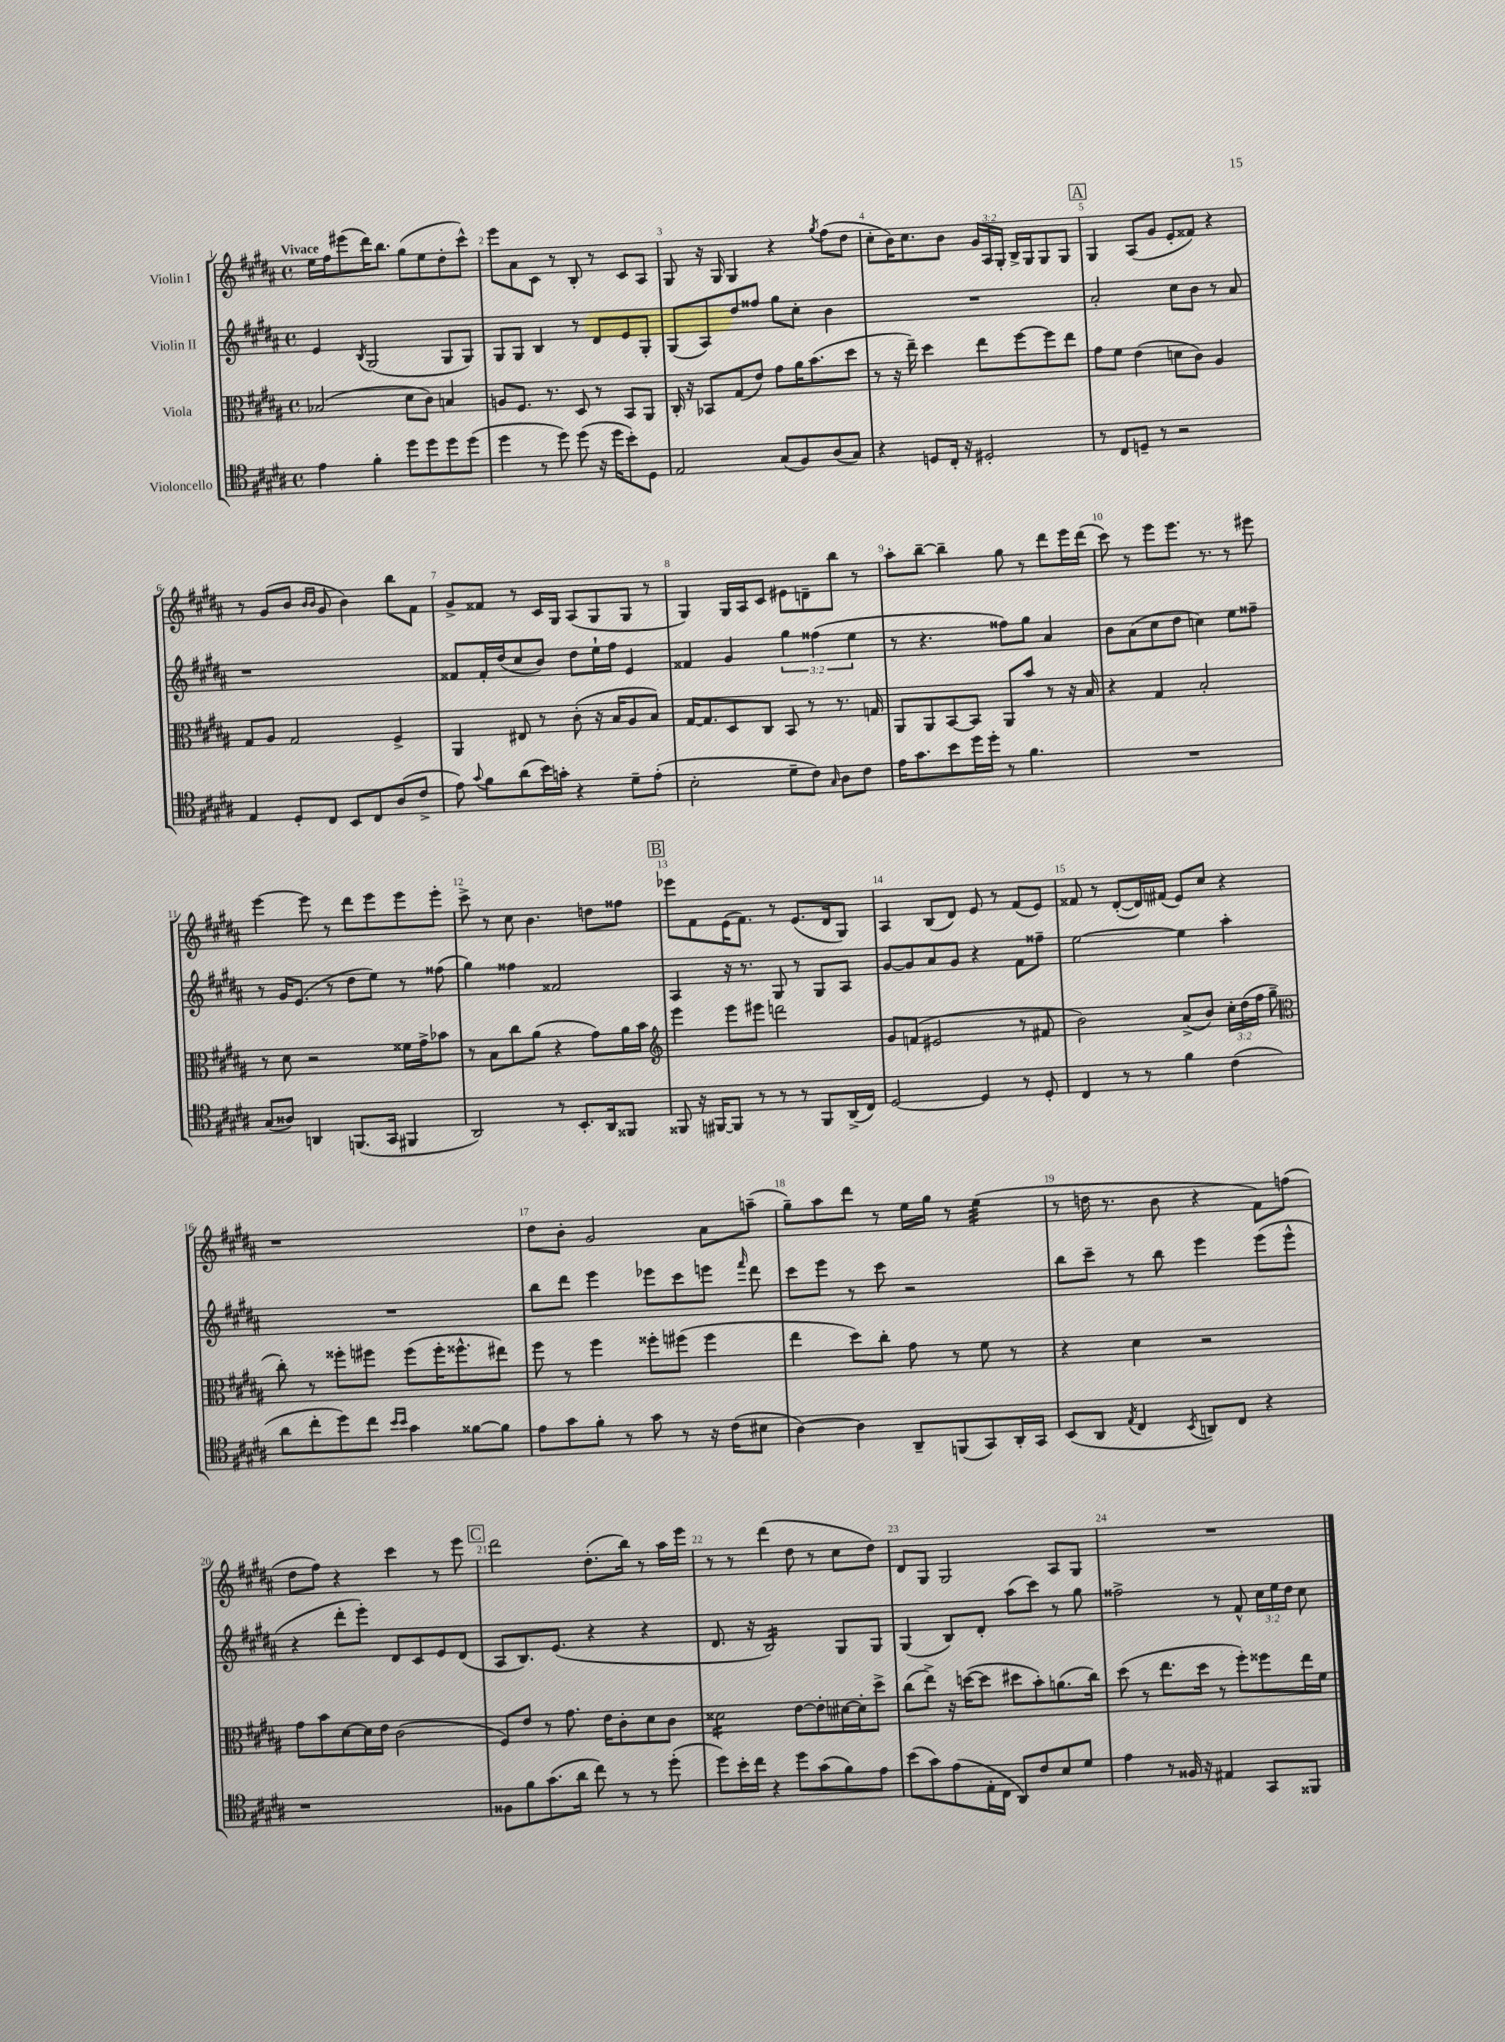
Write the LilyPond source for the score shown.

<<
\new StaffGroup <<
\new Staff = "s0" \with { instrumentName = "Violin I" } {
    \clef treble \key b \major \defaultTimeSignature \time 4/4 \override Staff.TupletNumber.text = #tuplet-number::calc-fraction-text \tempo "Vivace"
    \autoBeamOff e''16[ fis''16 eis'''8( dis'''16) b''8.] gis''8[( e''8 dis''8-. cis'''8]-^) |
    e'''8[ ais'8 cis'8] r8 b8-. r8 cis'8[ ais8] |
    gis8 r16 gis16 gis4 r4 \acciaccatura { gis''8 } fis''8[( dis''8] |
    cis''8[-. b'16) cis''8. b'8] \tuplet 3/2 { gis'16[ ais16 gis16]-. } b16[-> gis16 gis8 gis8] |
    \mark \markup { \box "A" } gis4 ais8[( gis'8] e'8[-. fisis'8]) r4 |
    r8 gis'8[( b'8] \grace { b'16[ b'16] } gis'8 b'4) b''8[ fis'8] |
    gis'8[-> fisis'8] r8 cis'16[ gis16] ais8[( gis8 gis8] r8 |
    gis4) gis16[ ais16 cis'8] eis'8[ d'8-- b''8] r8 |
    ais''8[-. b''8]~-- b''4-- gis''8 r8 dis'''8[ e'''16 dis'''16]( |
    cis'''8) r8 e'''8[ e'''8.] r8. r8 eis'''8 |
    e'''4~ e'''8 r8 dis'''8[ e'''8 e'''8 e'''8]-. |
    cis'''8-> r8 cis''8 b'4. d''8[ fisis''8] |
    \mark \markup { \box "B" } ees'''8[ fis'8 e'16( fis'8.]) r8 e'8.[( dis'16 gis8]) |
    ais4 b8[( dis'8]) e'8 r8 fis'8[( e'8]) |
    fisis'8 r8 dis'8[~-.( dis'16) fis'16]( e'8[) cis''8] r4 |
    r1 |
    dis''8[ b'8]-. gis'2 ais'8[ a''8]--( |
    gis''8[--) ais''8 dis'''8] r8 e''16[ gis''16] r8 e''4:32( |
    r8 d''16 r8. b'8 r4 fis'8[) f''8]( |
    dis''8[ fis''8]) r4 cis'''4 r8 e'''8 |
    \mark \markup { \box "C" } dis'''2 dis''8.[-.( b''16]) r8 ais''16[ e'''16] |
    r8 r8 dis'''4( dis''8 r8 cis''8[ dis''8]) |
    dis'8[ gis8] gis2 ais8[ gis8] |
    R1 \bar "|." |
}
\new Staff = "s1" \with { instrumentName = "Violin II" } {
    \clef treble \key b \major \defaultTimeSignature \time 4/4 \override Staff.TupletNumber.text = #tuplet-number::calc-fraction-text
    \autoBeamOff e'4 \acciaccatura { b8 } gis2( gis8[ gis8]) |
    gis8[ gis8] b4 r8 dis'8[ e'8 gis8]-. |
    gis8[( ais8) dis''8 fisis''8] gis''8[ cis''8]-. b'4 |
    R1 |
    \mark \markup { \box "A" } ais'2-. cis''8[ b'8] r8 ais'8 |
    r1 |
    fisis'8[ fisis'16-. dis''16( cis''8 b'8]) dis''8[ e''16-! fis''16] e'4 |
    fisis'4 gis'4 \tuplet 3/2 { gis''4 fisis''4( e''4 } |
    r8 r4. fisis''8[) gis''8] ais'4 |
    b'8[ ais'8( cis''8 dis''8] c''4) e''8[ fisis''8]-- |
    r8 gis'16[ e'8.]( r8 dis''8[ e''8]) r8 fisis''8( |
    gis''4) fisis''4 fisis'2 |
    \mark \markup { \box "B" } ais4 r16 r8. gis8 r8 gis8[ ais8] |
    gis'8[~ gis'8 ais'8 gis'8] r4 fis'8[ fisis''8]-- |
    e''2~ e''4 ais''4-. |
    R1 |
    b''8[ dis'''8] e'''4 ees'''8[ cis'''8 e'''8] \grace { fis'''16 } dis'''8 |
    cis'''8[ e'''8] r8 cis'''8 r2 |
    b''8[ cis'''8]-- r8 b''8 e'''4 e'''8[( e'''8]-^ |
    r4 dis'''8[-. e'''8]-.) dis'8[ cis'8 e'8 dis'8]( |
    \mark \markup { \box "C" } ais8[ b8.) e'8.]( r4 r4 |
    dis'8. r16 b2:16) gis8[ gis8] |
    gis4( b8[) dis'8]-. ais''8[( cis'''8]) r8 gis''8 |
    fisis''2-> r8 fis'8-^ \tuplet 3/2 { cis''16[ e''16 dis''16] } cis''8 \bar "|." |
}
\new Staff = "s2" \with { instrumentName = "Viola" } {
    \clef alto \key b \major \defaultTimeSignature \time 4/4 \override Staff.TupletNumber.text = #tuplet-number::calc-fraction-text
    \autoBeamOff bes2( dis'8[ cis'8]) b4 |
    a8[ fis8.] r8. dis8 r8 b,8[ ais,8] |
    cis16-. r16 bes,8[ gis8( e'8]) gis'8[ ais'16 b'8.( dis''8] |
    r8 r16 e''16--) dis''4 e''8[ fis''8~ fis''8 e''8] |
    \mark \markup { \box "A" } gis'8[ fis'8] e'4( d'8[ cis'8]) ais4 |
    gis8[ ais8] gis2 fis4-> |
    ais,4 eis8 r8 cis'8-.( r16 b16[ ais8 b8]) |
    gis16[~ gis8. dis8 cis8] b,8 r8 r8. g16 |
    ais,8[ ais,8 b,8~ b,8] ais,8[ b'8] r8 r16 b16 |
    r4 gis4 b2-. |
    r8 dis'8 r2 fisis'16[ gis'16-> bes'8] |
    r8 b8[ cis''8 ais'8]( r4 gis'8[) ais'16 b'16] |
    \mark \markup { \box "B" } \clef treble e'''4 e'''8[ eis'''8] d'''2 |
    gis'8[ f'8]( eis'2 r8 fis'8 |
    b'2) ais'8[->( b'8]) \tuplet 3/2 { cis''16[-. dis''16( fis''16] } gis''8-- |
    \clef alto cis''8-.) r8 fisis''8[-. fis''8] fis''8[( fis''16-. fisis''8.-^ eis''8]) |
    fis''8 r8 fis''4 fisis''8[-. fis''8]( fis''4 |
    e''4 dis''8[) cis''8]-. gis'8 r8 fis'8 r8 |
    r4 dis'4 r2 |
    gis'8[ b'8 dis'8~ dis'16 e'16] cis'2( |
    \mark \markup { \box "C" } fis8[) e'8] r8 gis'8. e'16[ cis'8-. dis'8 cis'8] |
    disis'2:16 e'8[~ e'8-. dis'16~ dis'16-. dis''8]-> |
    cis''8[( e''8]->) r16 d''16[~( d''8] dis''8[ b'8-.) a'8.( cis''16]) |
    dis''8( r8 e''8.[ dis''16] r8 fis''8[-.) fisis''8 e''16 fis'16] \bar "|." |
}
\new Staff = "s3" \with { instrumentName = "Violoncello" } {
    \clef tenor \key b \major \defaultTimeSignature \time 4/4
    \autoBeamOff e'4 fis'4-. dis''8[ dis''8 dis''8 dis''8]( |
    dis''4 r8 dis''8) dis''8( r16 dis''16[ b'8-.) dis8] |
    e2 gis8[( fis8) ais8( gis8]) |
    r4 d8[ cis16]-. r16 dis2-. |
    \mark \markup { \box "A" } r8 cis8[ d8]-- r8 r2 |
    e4 dis8[-. cis8] b,8[ cis8 ais8( cis'8]-> |
    e'8) \appoggiatura { gis'8 } fis'8[ ais'8( b'16) g'16]-. r4 dis'8[-- e'8]-.( |
    b2-. dis'8[-- cis'8]) \grace { gis16 } ais8[ cis'8] |
    e'16[ gis'8. b'8 dis''16 dis''16]-. r8 fis'4. |
    R1 |
    gis8[( aisis8]) a,4 f,8.[( gis,16] fis,4 |
    ais,2) r8 b,8.[-. ais,16 fisis,8] |
    \mark \markup { \box "B" } fisis,8 r16 fis,16[~ fis,8] r8 r8 r8 fis,8[ ais,16->( cis16]) |
    dis2~ dis4 r8 dis8-. |
    cis4 r8 r8 fis'4 cis'4( |
    ais'8[ cis''8-. dis''8) cis''8] \grace { b'16[ b'16] } gis'4 fisis'8[~ fisis'8] |
    e'8[ gis'8 fis'8]-. r8 gis'8 r8 r16 cis'16[( bis8] |
    ais4~) ais4 ais,8[-- f,8( gis,8) ais,16-. gis,16] |
    b,8[( ais,8] \acciaccatura { e8 } cis4 \acciaccatura { b,8 } a,8[) cis8] r4 |
    r1 |
    \mark \markup { \box "C" } fisis8[ fis'8 gis'8.( ais'16] cis''8) r8 r8 dis''8-.( |
    dis''8[) b'16-. cis''16] r4 dis''8[ gis'8( fis'8) e'8] |
    b'8[( gis'8) e'8( e16-. cis16] ais,8[) cis'8 b8 dis'8] |
    e'4 r8 fisis16 r16 eis4 gis,8[ fisis,8] \bar "|." |
}
>>
>>
\layout { \context { \Score \override BarNumber.break-visibility = ##(#f #t #t) barNumberVisibility = #all-bar-numbers-visible } }
